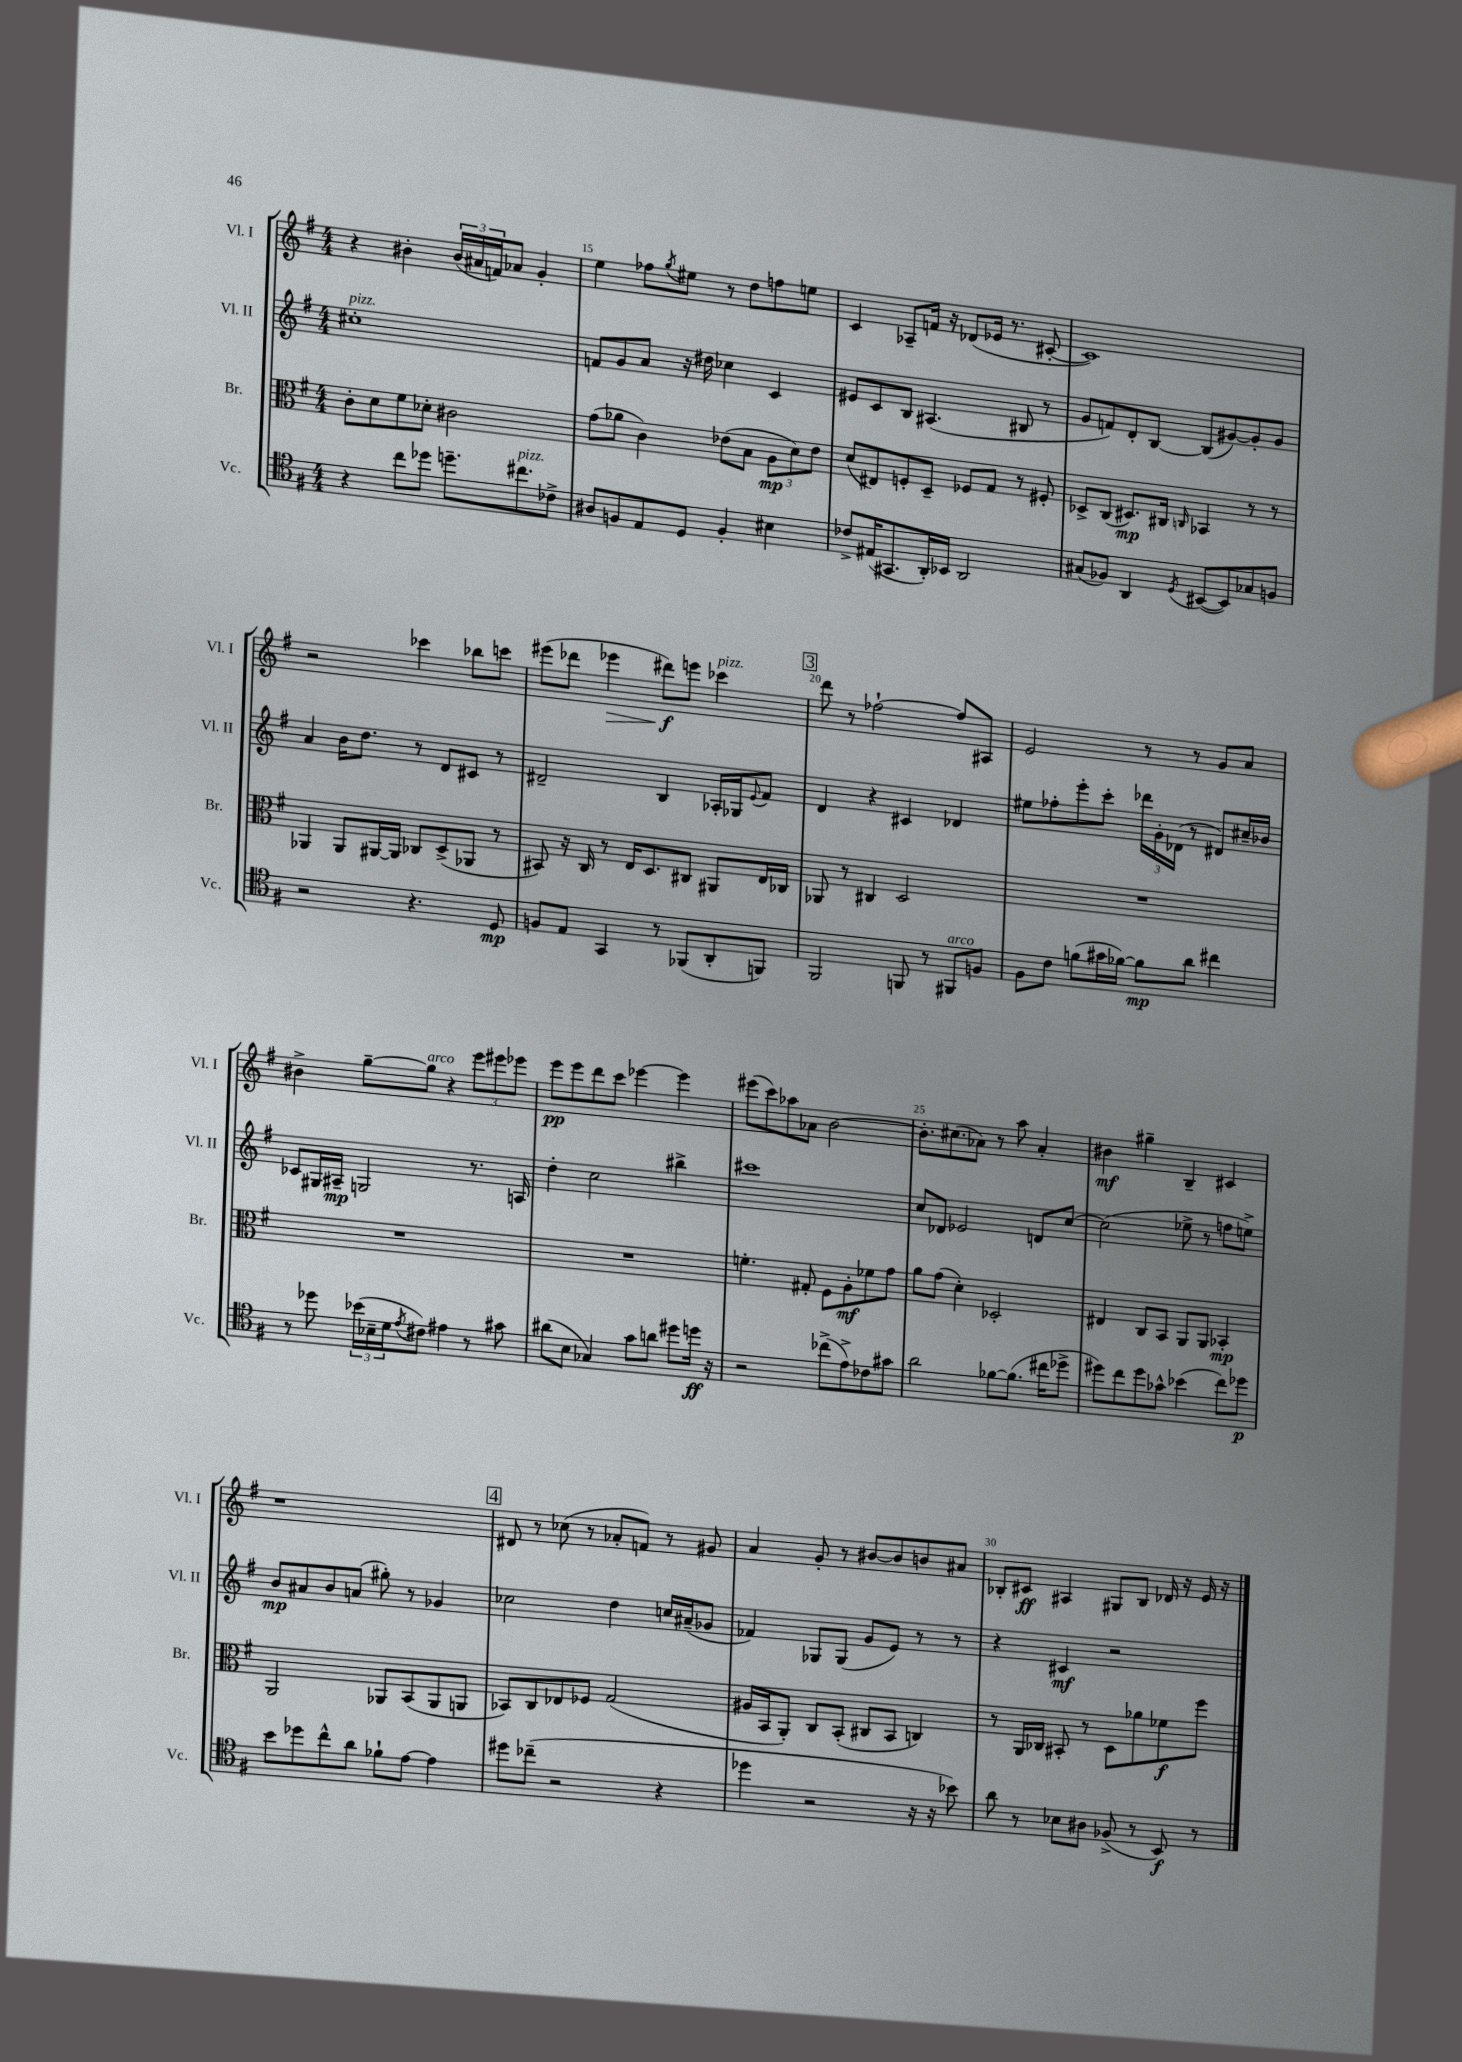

**kern	**dynam	**kern	**dynam	**kern	**dynam	**kern	**dynam
*part4	*part4	*part3	*part3	*part2	*part2	*part1	*part1
*staff4	*staff4	*staff3	*staff3	*staff2	*staff2	*staff1	*staff1
*I"Vc.	*	*I"Br.	*	*I"Vl. II	*	*I"Vl. I	*
*I'Vc.	*	*I'Br.	*	*I'Vl. II	*	*I'Vl. I	*
*clefC4	*	*clefC3	*	*clefG2	*	*clefG2	*
*k[f#]	*	*k[f#]	*	*k[f#]	*	*k[f#]	*
*M4/4	*	*M4/4	*	*M4/4	*	*M4/4	*
=14	=14	=14	=14	=14	=14	=14	=14
!	!	!	!	!LO:TX:a:i:t=pizz.	!	!	!
4r	.	8c'\L	.	1cc#X'	.	4r	.
.	.	8d\	.	.	.	.	.
8cc\L	.	8f#\	.	.	.	4b#X'\	.
8dd-X\J	.	8d-X'\J	.	.	.	.	.
8.ddn~\L	.	2c#X\	.	.	.	(24b#/LL	.
.	.	.	.	.	.	24a#X/	.
.	.	.	.	.	.	24fn/J)	.
.	.	.	.	.	.	8a-X/J	.
!LO:TX:a:i:t=pizz.	!	!	!	!	!	!	!
8.cc#X\	.	.	.	.	.	.	.
.	.	.	.	.	.	4g'/	.
8c-X^\J	.	.	.	.	.	.	.
=15	=15	=15	=15	=15	=15	=15	=15
8A#X/L	.	(8g\L	.	8fn/L	.	4ee\	.
8Fn/	.	8a-X\J	.	8g/	.	.	.
8E/	.	4c\)	.	8a/J	.	8ff-X\L	.
.	.	.	.	.	.	8qgg/	.
8D/J	.	.	.	16r	.	8ee#X\J	.
.	.	.	.	16dd#X\	.	.	.
4F'/	.	(8e-X\L	.	4cc-X\	.	8r	.
.	.	8B\J	.	.	.	8dd\L	.
4B#X\	.	12A\L	mp	4c/	.	8ffn\	.
.	.	12d\)	.	.	.	.	.
.	.	.	.	.	.	8een\J	.
.	.	12e-\J	.	.	.	.	.
=16	=16	=16	=16	=16	=16	=16	=16
8c-X^/L	.	(8d/L	.	8e#X/L	.	4c/	.
(16E#X/K	.	8E#X/)	.	8c/	.	.	.
8.GG#X/	.	.	.	.	.	.	.
.	.	8Fn'/	.	8B/J	.	8A-X~/L	.
16AA'/L)	.	8D~/J	.	(4.A#X/	.	16fn/Jk	.
16BB-X/JJ	.	.	.	.	.	16r	.
2AA/	.	8F-X/L	.	.	.	(8d-X/L	.
.	.	8G/J	.	.	.	16e-X/Jk	.
.	.	.	.	.	.	8.r	.
.	.	8r	.	8B#X/	.	.	.
.	.	8F#X'/	.	8r	.	[8c#X'/	.
=17	=17	=17	=17	=17	=17	=17	=17
(8G#X/L	.	8D-X^/L	.	8g/L	.	1c#])	.
8F-X/J)	.	(8C/J	.	8fn/)	.	.	.
4AA/	.	8.D#X/L)	mp	8d'/	.	.	.
.	.	.	.	[8B/J	.	.	.
.	.	16C#X/Jk	.	.	.	.	.
8qD/	.	16qqCn/	.	.	.	.	.
([8BB#X/L	.	4BB-X/	.	(8B/L]	.	.	.
8BB#/])	.	.	.	[8g#X/)	.	.	.
8G-X/	.	8r	.	8g#'/]	.	.	.
8Fn/J	.	8r	.	8g#/J	.	.	.
!!LO:LB:g=z
=18	=18	=18	=18	=18	=18	=18	=18
2r	.	4AA-X/	.	4a/	.	2r	.
.	.	8AA-/L	.	16b\KL	.	.	.
.	.	.	.	8.dd\J	.	.	.
.	.	[16AA#X/L	.	.	.	.	.
.	.	16AA#/JJ]	.	.	.	.	.
4.r	.	8C-X/L	.	8r	.	4ccc-X\	.
.	.	(8D^/	.	8d/L	.	.	.
.	.	8AA-X/J	.	8c#X/J	.	8bb-X\L	.
8D/	mp	8r	.	8r	.	8cccn\J	.
=19	=19	=19	=19	=19	=19	=19	=19
8Fn/L	.	8BB#X/)	.	2d#X~/	.	(8eee#X\L	.
8E/J	.	16r	.	.	.	8ddd-X\J	.
.	.	16C/	.	.	.	.	.
!	!	!	!	!	!	!	!LO:HP:b
4GG/	.	8r	.	.	.	4eee-X\	>
.	.	16E/KL	.	.	.	.	.
.	.	8.D/	.	.	.	.	.
8r	.	.	.	4B/	.	8ddd#X\L)	f
(8FF-X/L	.	8C#X/J	.	.	.	8eeen\J	]
!	!	!	!	!	!	!LO:TX:a:i:t=pizz.	!
8AA'/	.	8AA#X/L	.	16A-X'/LL	.	4ccc-X\	.
.	.	.	.	16G-X/J	.	.	.
.	.	.	.	8qqe/	.	.	.
8FFn/J)	.	16E/L	.	8f#/J	.	.	.
.	.	16C-X/JJ	.	.	.	.	.
!!LO:REH:place=s1:t=3
=20	=20	=20	=20	=20	=20	=20	=20
2FF#/	.	8AA-X/	.	4d/	.	8ddd\	.
.	.	8r	.	.	.	8r	.
.	.	4C#X/	.	4r	.	[2ff-X`\	.
8FFn/	.	2D/	.	4c#X/	.	.	.
8r	.	.	.	.	.	.	.
!LO:TX:a:i:t=arco	!	!	!	!	!	!	!
8FF#X/L	.	.	.	4d-X/	.	8ff-/L]	.
8Fn/J	.	.	.	.	.	8A#X/J	.
=21	=21	=21	=21	=21	=21	=21	=21
8F#\L	.	1r	.	8ee#X\L	.	2e/	.
8c\J	.	.	.	8ff-X'\	.	.	.
(8fn\L	.	.	.	8eee'\	.	.	.
16g#X\L	.	.	.	8ccc'\J	.	.	.
[16f-X\JJ)	.	.	.	.	.	.	.
8f-\L]	mp	.	.	24ddd-X\LL	.	8r	.
.	.	.	.	24g'\	.	.	.
.	.	.	.	(24d-X\JJ	.	.	.
8a\J	.	.	.	8r	.	8r	.
4cc#X\	.	.	.	8d#X/L)	.	8g/L	.
.	.	.	.	16cc#X~/L	.	8a/J	.
.	.	.	.	16b-X/JJ	.	.	.
!!LO:LB:g=z
=22	=22	=22	=22	=22	=22	=22	=22
8r	.	1r	.	8c-X/L	.	4b#X^\	.
8dd-X\	.	.	.	16G#X/L	.	.	.
.	.	.	.	16A#X~/JJ	mp	.	.
(24b-X\LL	.	.	.	2Gn/	.	[8gg~\L	.
24B-X~\	.	.	.	.	.	.	.
24d\J	.	.	.	.	.	.	.
8qe/	.	.	.	.	.	.	.
!	!	!	!	!	!	!LO:TX:a:i:t=arco	!
8c#X\J)	.	.	.	.	.	8gg\J]	.
4e#X\	.	.	.	.	.	4r	.
8r	.	.	.	8.r	.	12eee\L	.
.	.	.	.	.	.	12eee#X\	.
8g#X\	.	.	.	.	.	.	.
.	.	.	.	.	.	12eee-X\J	.
.	.	.	.	16An/	.	.	.
=23	=23	=23	=23	=23	=23	=23	=23
(8a#X\L	.	1r	.	4dd'\	.	8eee\L	pp
8B\J	.	.	.	.	.	8eee\	.
4G-X/)	.	.	.	2cc\	.	8ddd\	.
.	.	.	.	.	.	8ccc\J	.
8g\L	.	.	.	.	.	[4eee-X\	.
8an\J	.	.	.	.	.	.	.
8dd#X\L	.	.	.	4bb#X^\	.	4eee-\]	.
16ddn\Jk	ff	.	.	.	.	.	.
16r	.	.	.	.	.	.	.
=24	=24	=24	=24	=24	=24	=24	=24
2r	.	4.fn'\	.	1ccc#X	.	(8eee#X\L	.
.	.	.	.	.	.	8ccc\)	.
.	.	.	.	.	.	8aa-X\	.
.	.	8G#X'/	.	.	.	8a-X\J	.
(8cc-X^\L	.	8F#\L	.	.	.	[2b\	.
8e^\)	.	8A'\	mf	.	.	.	.
8c-X\	.	8f-X\	.	.	.	.	.
8g#X\J	.	8g\J	.	.	.	.	.
=25	=25	=25	=25	=25	=25	=25	=25
2a\	.	8a\L	.	8cc/L	.	8.b'\L]	.
.	.	(8g\J	.	8d-X/J	.	.	.
.	.	.	.	.	.	(8.cc#X\	.
.	.	4d'\)	.	2e-X/	.	.	.
.	.	.	.	.	.	8a-X\J)	.
[8f-X\L	.	2D-X'/	.	.	.	8r	.
(8.f-\J]	.	.	.	.	.	8aa\	.
.	.	.	.	8dn/L	.	4a-'/	.
16cc#X\KL	.	.	.	.	.	.	.
8dd-X^\J	.	.	.	[8cc/J	.	.	.
=26	=26	=26	=26	=26	=26	=26	=26
8dd#X\L)	.	4E#X/	.	(2cc\]	.	4b#X\	mf
8cc\	.	.	.	.	.	.	.
8dd#\	.	8C/L	.	.	.	4gg#X~\	.
8g-X^^\J	.	8BB/J	.	.	.	.	.
(4b-X\	.	8AA/L	.	8ee-X^\	.	4B~/	.
.	.	8AA/J	.	8r	.	.	.
8cc\L)	.	4BB-X'/	mp	8ffn\L	.	4c#X/	.
8dd-X\J	p	.	.	8een^\J)	.	.	.
!!LO:LB:g=z
=27	=27	=27	=27	=27	=27	=27	=27
8b\L	.	2AA/	.	8b/L	mp	1r	.
8dd-X\	.	.	.	8a#X/	.	.	.
8cc^^\	.	.	.	8b/	.	.	.
8a\J	.	.	.	(8an/J	.	.	.
8f-X`\L	.	8AA-X/L	.	8gg#X'\)	.	.	.
[8e\J	.	(8BB/	.	8r	.	.	.
4e\]	.	8AA-/	.	4g-X/	.	.	.
.	.	8AAn/J	.	.	.	.	.
!!LO:REH:place=s1:t=4
=28	=28	=28	=28	=28	=28	=28	=28
8dd#X\L	.	8BB-X/L)	.	2cc-X\	.	8d#X/	.
(8cc-X~\J	.	8C/	.	.	.	8r	.
2r	.	8E-X/	.	.	.	(8cc-X\	.
.	.	8F-X/J	.	.	.	8r	.
.	.	(2G/	.	4dd\	.	8a-X'/L	.
.	.	.	.	.	.	8fn/J)	.
4r	.	.	.	16ccn/LL	.	8r	.
.	.	.	.	(16a#X~/J	.	.	.
.	.	.	.	8g-X/J	.	8g#X/	.
=29	=29	=29	=29	=29	=29	=29	=29
4dd-X\	.	16A#X/LL	.	4f-X/)	.	4a/	.
.	.	16BB/J	.	.	.	.	.
.	.	8AA'/J)	.	.	.	.	.
2r	.	8C/L	.	8G-X/L	.	8g'/	.
.	.	(8BB'/J	.	(8G-/J	.	8r	.
.	.	8C#X/L	.	8g/L	.	[8b#X/L	.
.	.	8BB/J	.	8e/J)	.	8b#/]	.
16r	.	4Cn/)	.	8r	.	8bn/	.
16r	.	.	.	.	.	.	.
8b-X\)	.	.	.	8r	.	8a#X/J	.
=30	=30	=30	=30	=30	=30	=30	=30
8a\	.	8r	.	4r	.	8B-X'/L	.
8r	.	16AA/LL	.	.	.	8c#X/J	ff
.	.	16C-X/JJ	.	.	.	.	.
8B-X\L	.	8BB#X'/	.	4c#X/	mf	4A#X/	.
8A#X\J	.	8r	.	.	.	.	.
(8F-X^/	.	8D\L	.	2r	.	8G#X/L	.
8r	.	8a-X\	.	.	.	8B-/J	.
8BB/)	f	8f-X\	f	.	.	16d-X/	.
.	.	.	.	.	.	16r	.
8r	.	8ff#\J	.	.	.	16e/	.
.	.	.	.	.	.	16r	.
==	==	==	==	==	==	==	==
*-	*-	*-	*-	*-	*-	*-	*-
